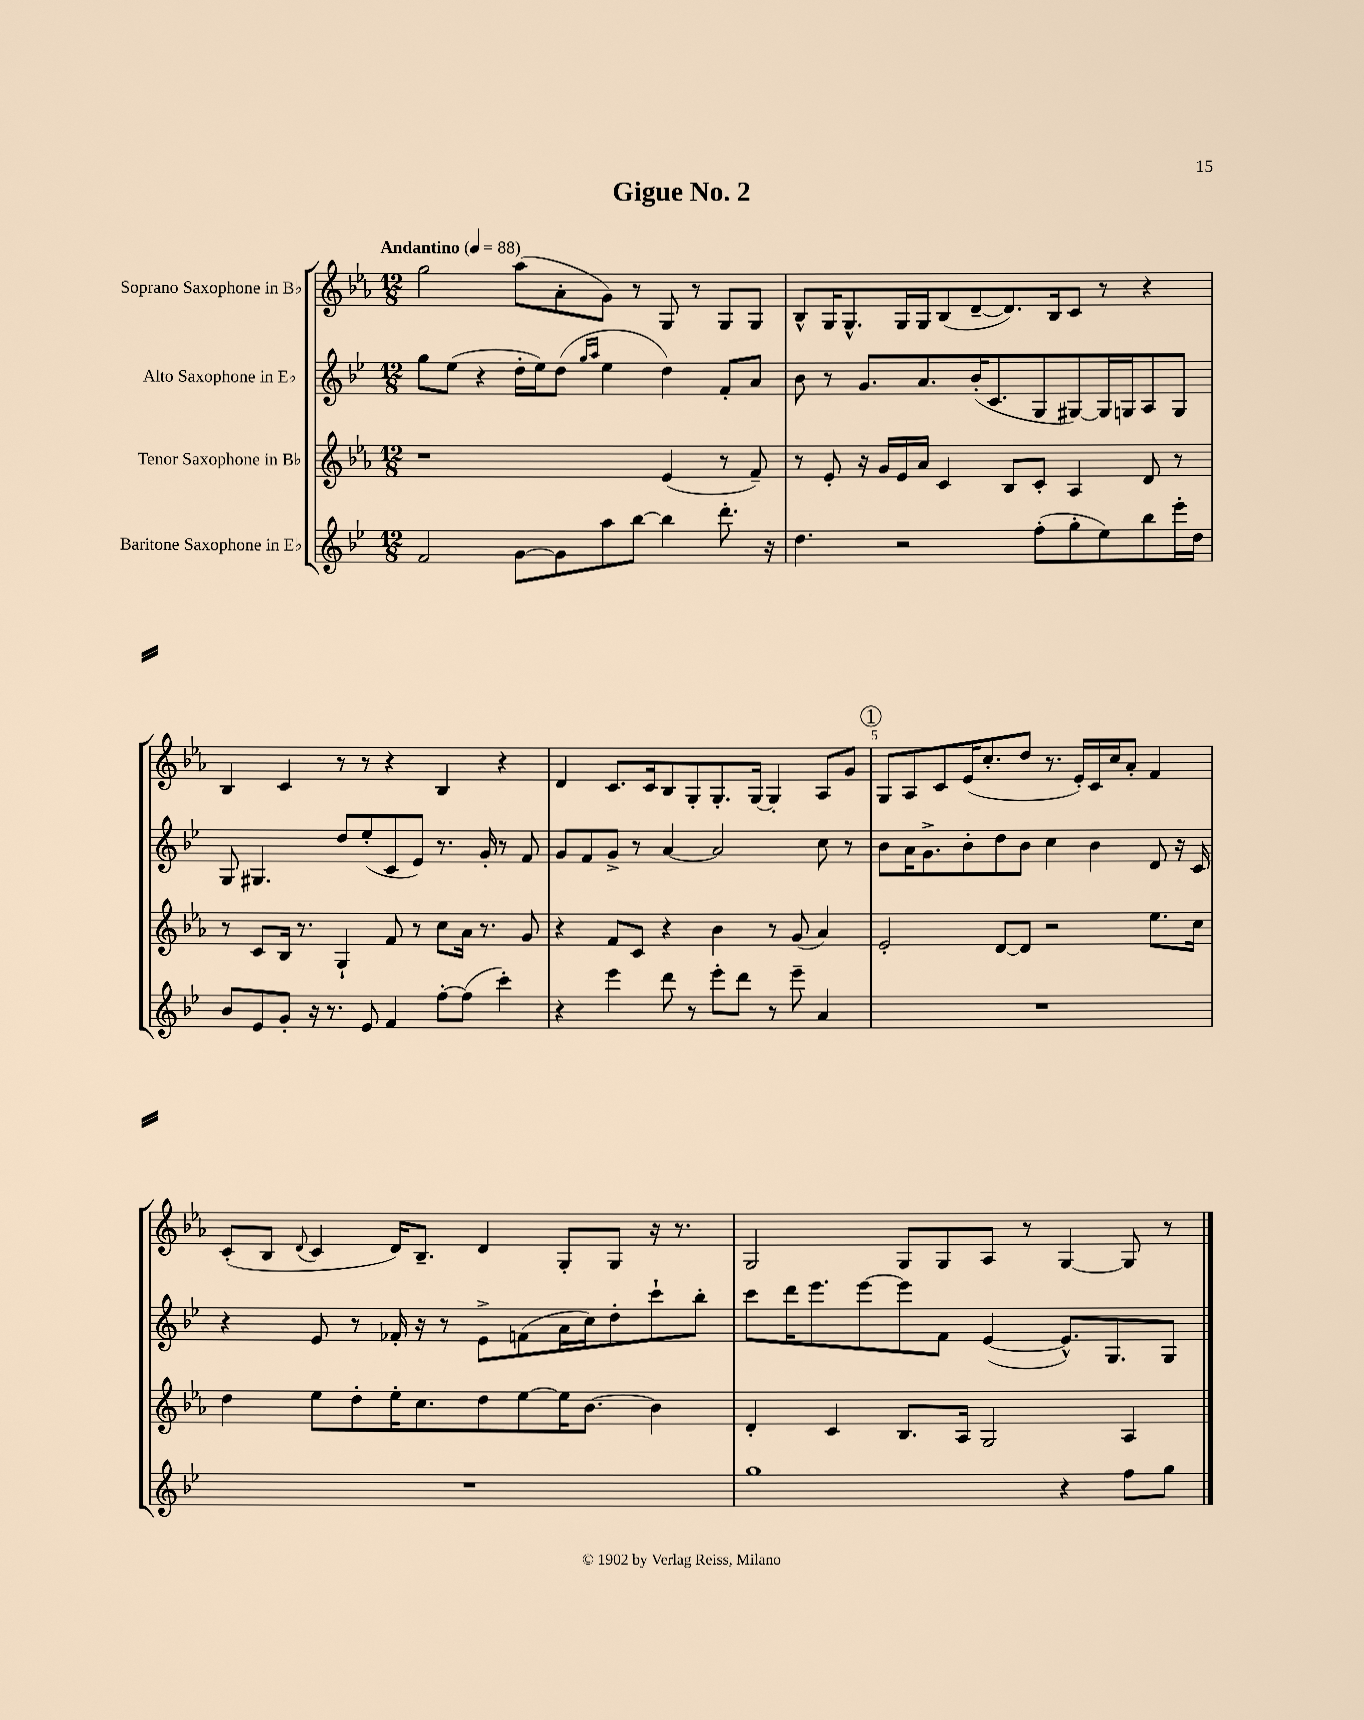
\header { title = "Gigue No. 2" }
<<
\new StaffGroup <<
\new Staff = "s0" \with { instrumentName = "Soprano Saxophone in Bb" } {
    \clef treble \key ees \major \numericTimeSignature \time 12/8 \tempo "Andantino" 4 = 88
    \autoBeamOff g''2 aes''8[( aes'8-. g'8]) r8 g8 r8 g8[ g8] |
    bes8[-^ g16 g8.-^ g16 g16 bes8( d'8~-- d'8.) bes16 c'8] r8 r4 |
    bes4 c'4 r8 r8 r4 bes4 r4 |
    d'4 c'8.[ c'16 bes8 g8-. g8.-. g16]~ g4-. aes8[ g'8] |
    \mark \markup { \circle "1" } g8[ aes8 c'8 ees'16( c''8.-. d''8] r8. ees'16[-.) c'16 c''16 aes'8]-. f'4 |
    c'8[-.( bes8] \appoggiatura { d'8 } c'4 d'16[) bes8.]-- d'4 g8[-. g8] r16 r8. |
    g2 g8[ g8 aes8] r8 g4~ g8 r8 \bar "|." |
}
\new Staff = "s1" \with { instrumentName = "Alto Saxophone in Eb" } {
    \clef treble \key bes \major \numericTimeSignature \time 12/8
    \autoBeamOff g''8[ ees''8]( r4 d''16[-. ees''16) d''8]( \grace { g''16[ a''16] } ees''4 d''4) f'8[-. a'8] |
    bes'8 r8 g'8.[ a'8. bes'16-.( c'8. g8 gis8~) gis16 g16 a8 g8] |
    g8 gis4. d''8[ ees''8-.( c'8 ees'8]) r8. g'16-. r8 f'8 |
    g'8[ f'8 g'8]-> r8 a'4~ a'2 c''8 r8 |
    \mark \markup { \circle "1" } bes'8[ a'16 g'8.-> bes'8-. d''8 bes'8] c''4 bes'4 d'8 r16 c'16 |
    r4 ees'8 r8 fes'16-. r16 r8 ees'8[-> f'8( a'16 c''16) d''8-. c'''8-! bes''8]-. |
    c'''8[ d'''16 ees'''8. ees'''8~ ees'''8 f'8] ees'4~( ees'8.[-^) g8. g8] \bar "|." |
}
\new Staff = "s2" \with { instrumentName = "Tenor Saxophone in Bb" } {
    \clef treble \key ees \major \numericTimeSignature \time 12/8
    \autoBeamOff r1 ees'4( r8 f'8--) |
    r8 ees'8-. r16 g'16[ ees'16 aes'16] c'4 bes8[ c'8]-. aes4 d'8 r8 |
    r8 c'8[ bes16] r8. g4-! f'8 r8 c''8[ aes'16] r8. g'8 |
    r4 f'8[ c'8] r4 bes'4 r8 g'8( aes'4) |
    \mark \markup { \circle "1" } ees'2-. d'8[~ d'8] r2 ees''8.[ c''16] |
    d''4 ees''8[ d''8-. ees''16-. c''8. d''8 ees''8~ ees''16 bes'8.]~ bes'4 |
    d'4-. c'4 bes8.[ aes16] g2 aes4 \bar "|." |
}
\new Staff = "s3" \with { instrumentName = "Baritone Saxophone in Eb" } {
    \clef treble \key bes \major \numericTimeSignature \time 12/8
    \autoBeamOff f'2 g'8[~ g'8 a''8 bes''8]~ bes''4 d'''8.-. r16 |
    d''4. r2 f''8[-.( g''8-. ees''8) bes''8 ees'''16-. d''16] |
    bes'8[ ees'8 g'8]-. r16 r8. ees'8 f'4 f''8[~-. f''8]( c'''4-.) |
    r4 ees'''4 d'''8 r8 ees'''8[-. d'''8] r8 ees'''8-- a'4 |
    \mark \markup { \circle "1" } R1. |
    R1. |
    g''1 r4 f''8[ g''8] \bar "|." |
}
>>
>>
\layout { \context { \Score \override BarNumber.break-visibility = ##(#f #t #t) barNumberVisibility = #(every-nth-bar-number-visible 5) } }
